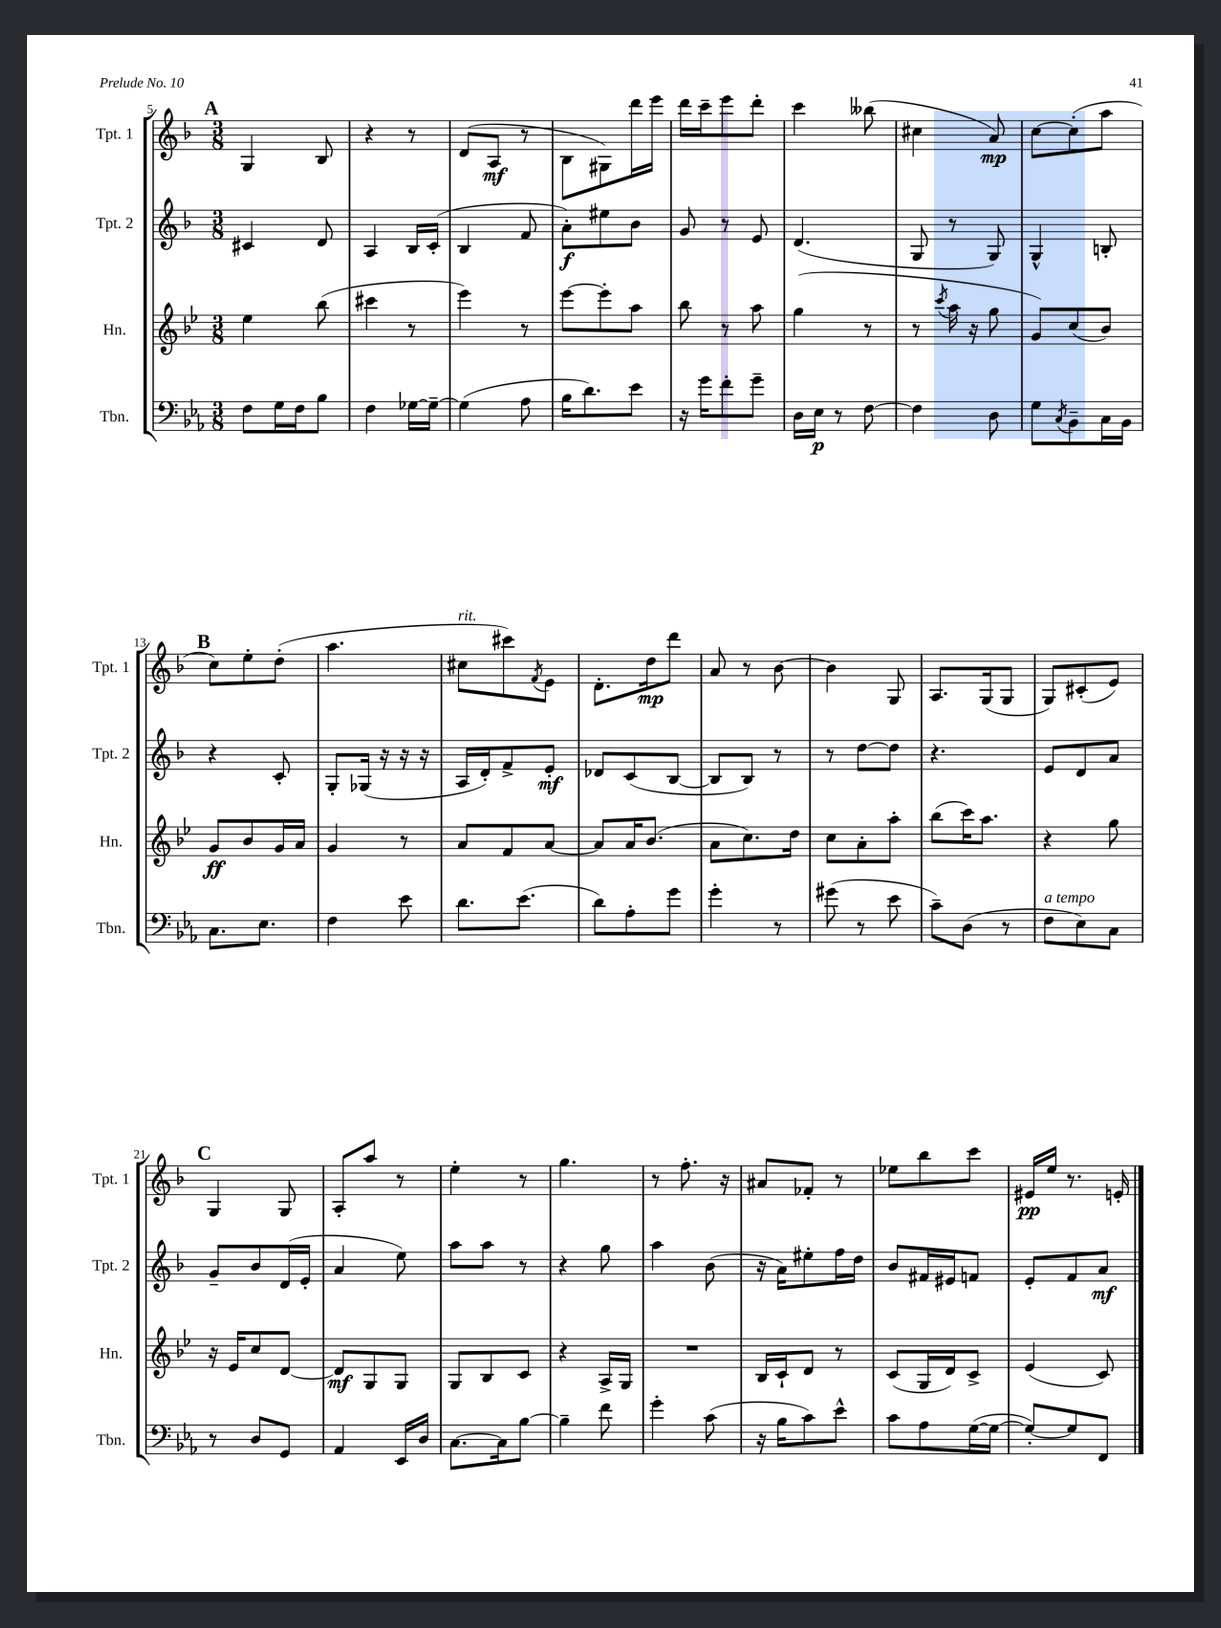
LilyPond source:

<<
\new StaffGroup <<
\new Staff = "s0" \with { instrumentName = "Tpt. 1" shortInstrumentName = "Tpt. 1" } {
    \clef treble \key f \major \numericTimeSignature \time 3/8
    \mark \markup { \bold "A" } g4 bes8 |
    r4 r8 |
    d'8( a8\mf r8 |
    bes8 gis8) d'''16 e'''16 |
    d'''16 c'''16-- e'''8 d'''8-. |
    c'''4 beses''8( |
    cis''4 a'8\mp) |
    c''8~ c''8-.( a''8 |
    \mark \markup { \bold "B" } c''8) e''8-. d''8-.( |
    a''4. |
    cis''8^\markup { \italic "rit." } cis'''8) \acciaccatura { f'8 } e'8 |
    d'8.-. d''16\mp d'''8 |
    a'8 r8 bes'8~ |
    bes'4 g8 |
    a8. g16( g8 |
    g8) cis'8-.( e'8) |
    \mark \markup { \bold "C" } g4 g8 |
    a8-. a''8 r8 |
    e''4-. r8 |
    g''4. |
    r8 f''8.-. r16 |
    ais'8 fes'8-. r8 |
    ees''8 bes''8 c'''8 |
    eis'16\pp e''16 r8. e'16-. \bar "|." |
}
\new Staff = "s1" \with { instrumentName = "Tpt. 2" shortInstrumentName = "Tpt. 2" } {
    \clef treble \key f \major \numericTimeSignature \time 3/8
    \mark \markup { \bold "A" } cis'4 d'8 |
    a4 bes16 c'16-.( |
    bes4 f'8 |
    a'8-.\f) eis''8 bes'8 |
    g'8 r8 e'8 |
    d'4.( |
    g8 r8 g8) |
    g4-^ b8-. |
    \mark \markup { \bold "B" } r4 c'8-. |
    g8-. ges16( r16 r16 r16 |
    a16 d'16-.) f'8-> e'8-.\mf |
    des'8 c'8( bes8~ |
    bes8 bes8) r8 |
    r8 d''8~ d''8 |
    r4. |
    e'8 d'8 a'8 |
    \mark \markup { \bold "C" } g'8-- bes'8 d'16( e'16-. |
    a'4 e''8) |
    a''8 a''8 r8 |
    r4 g''8 |
    a''4 bes'8( |
    r16 a'16) eis''8-. f''16 d''16 |
    bes'8 fis'16 eis'16 f'8 |
    e'8-. f'8 a'8\mf \bar "|." |
}
\new Staff = "s2" \with { instrumentName = "Hn." shortInstrumentName = "Hn." } {
    \clef treble \key bes \major \numericTimeSignature \time 3/8
    \mark \markup { \bold "A" } ees''4 bes''8( |
    cis'''4 r8 |
    ees'''4) r8 |
    ees'''8~ ees'''8-. a''8 |
    bes''8 r8 a''8 |
    g''4( r8 |
    r8 \acciaccatura { c'''8 } a''16 r16 g''8 |
    g'8) c''8( bes'8) |
    \mark \markup { \bold "B" } g'8\ff bes'8 g'16 a'16 |
    g'4 r8 |
    a'8 f'8 a'8~ |
    a'8 a'16 bes'8.( |
    a'8 c''8.) d''16 |
    c''8 a'8-. a''8-. |
    bes''8( c'''16) a''8. |
    r4 g''8 |
    \mark \markup { \bold "C" } r16 ees'16 c''8 d'8~ |
    d'8\mf g8 g8 |
    g8 bes8 c'8 |
    r4 a16-> g16 |
    R4. |
    bes16 c'16-! d'8 r8 |
    c'8( g16 d'16) c'8-> |
    ees'4( c'8) \bar "|." |
}
\new Staff = "s3" \with { instrumentName = "Tbn." shortInstrumentName = "Tbn." } {
    \clef bass \key ees \major \numericTimeSignature \time 3/8
    \mark \markup { \bold "A" } f8 g16 f16 bes8 |
    f4 ges16~ ges16~-- |
    ges4( aes8 |
    bes16 d'8.) ees'8 |
    r16 g'16 f'8-. g'8-- |
    d16 ees16\p r8 f8~ |
    f4 d8 |
    g8 \acciaccatura { c8 } bes,8-- c16 bes,16 |
    \mark \markup { \bold "B" } c8. ees8. |
    f4 ees'8 |
    d'8. ees'8.( |
    d'8) aes8-. g'8 |
    g'4-. r8 |
    gis'8( r8 ees'8 |
    c'8--) d8( r8 |
    f8^\markup { \italic "a tempo" } ees8) c8 |
    \mark \markup { \bold "C" } r8 d8 g,8 |
    aes,4 ees,16 d16 |
    c8.~ c16 bes8~ |
    bes4-- f'8 |
    g'4-. c'8( |
    r16 bes16 c'8) ees'8-^ |
    c'8 aes8 g16~( g16~ |
    g8~-.) g8 f,8 \bar "|." |
}
>>
>>
\layout { \context { \Score currentBarNumber = #5 } }
